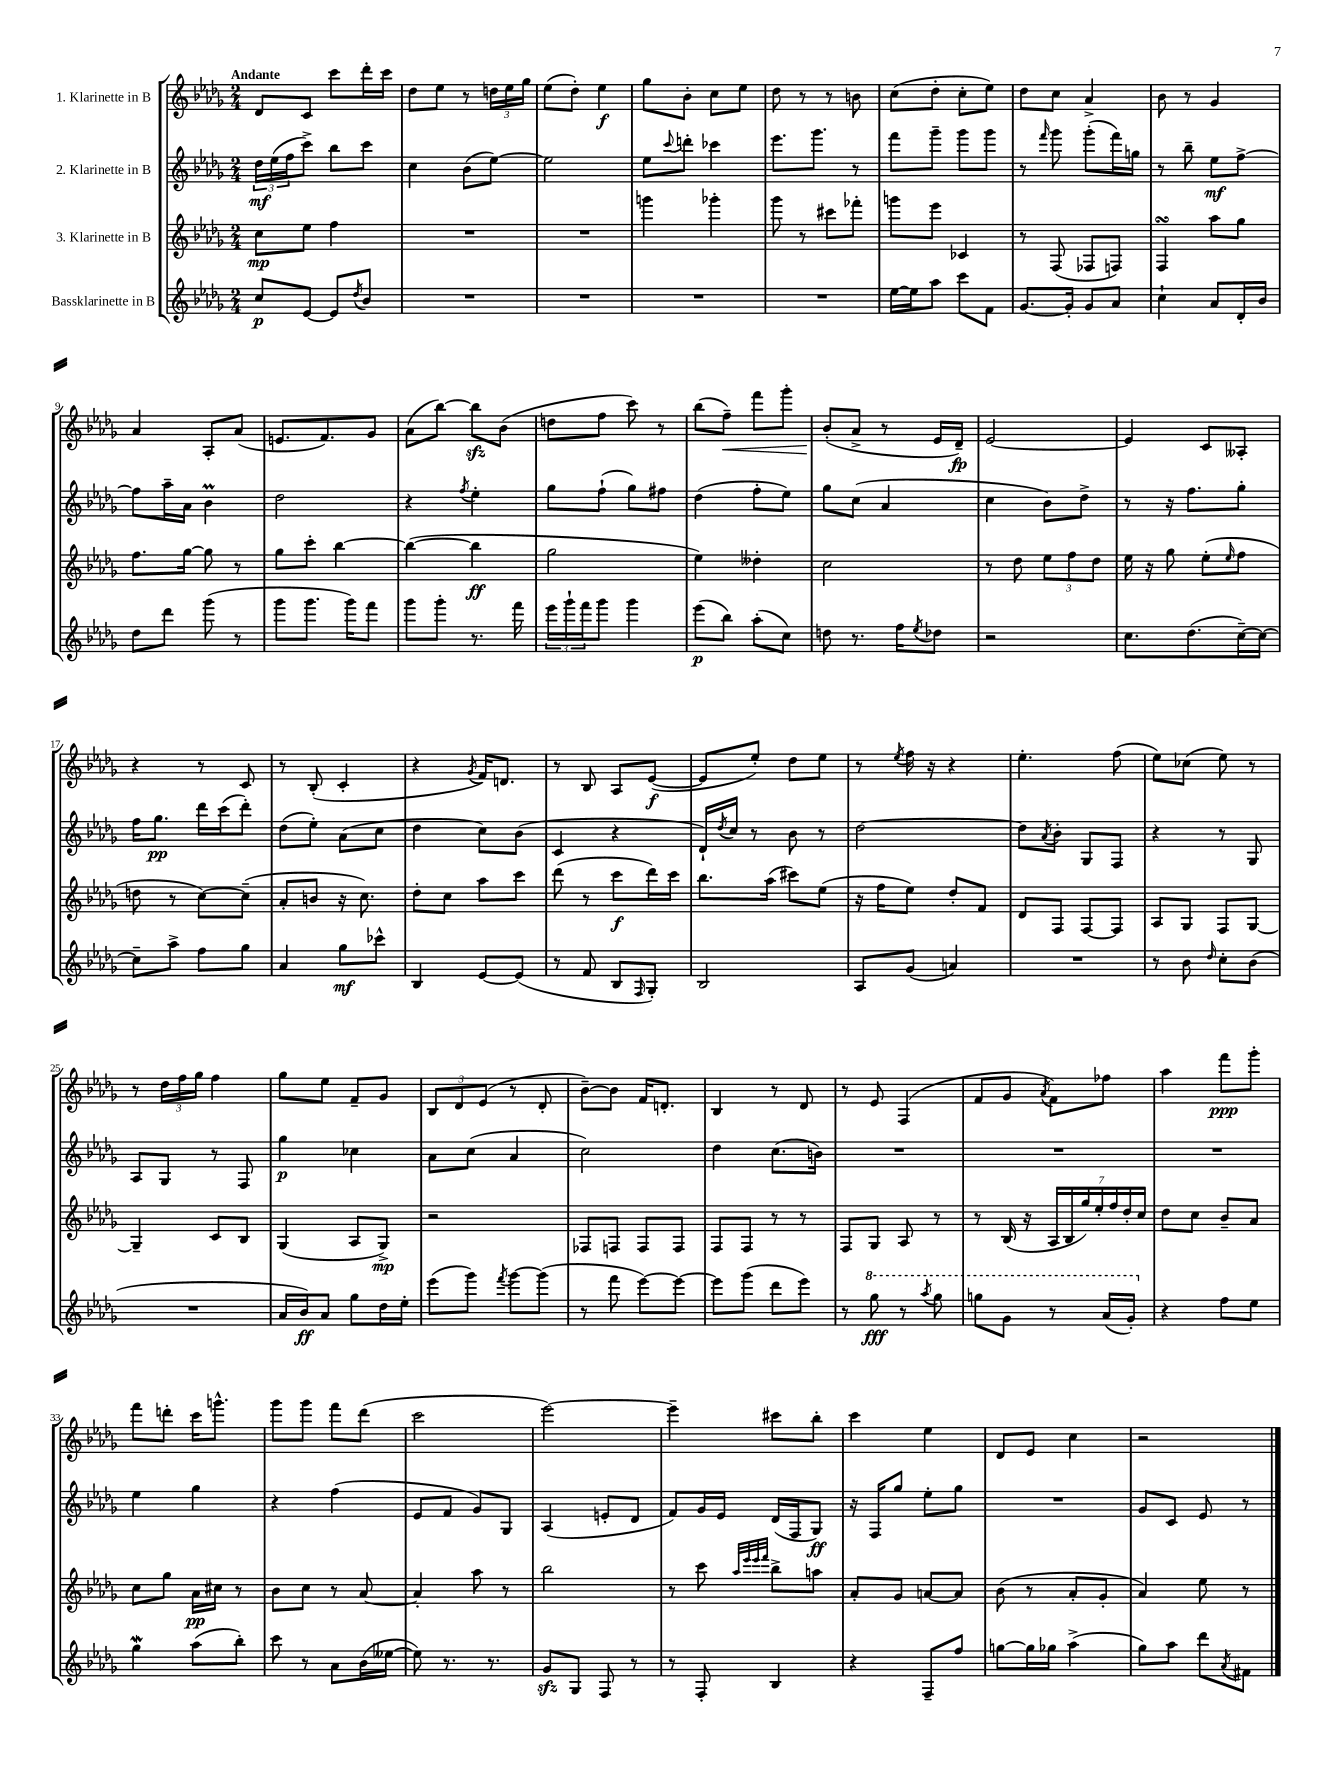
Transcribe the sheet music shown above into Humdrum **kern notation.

**kern	**dynam	**kern	**dynam	**kern	**dynam	**kern	**dynam
*part4	*part4	*part3	*part3	*part2	*part2	*part1	*part1
*staff4	*staff4	*staff3	*staff3	*staff2	*staff2	*staff1	*staff1
*I"Bassklarinette in B	*	*I"3. Klarinette in B	*	*I"2. Klarinette in B	*	*I"1. Klarinette in B	*
*clefG2	*	*clefG2	*	*clefG2	*	*clefG2	*
*k[b-e-a-d-g-]	*	*k[b-e-a-d-g-]	*	*k[b-e-a-d-g-]	*	*k[b-e-a-d-g-]	*
*M2/4	*	*M2/4	*	*M2/4	*	*M2/4	*
=1	=1	=1	=1	=1	=1	=1	=1
!	!	!	!	!	!	!LO:TX:a:B:t=Andante	!
8cc/L	p	8cc\L	mp	24dd-\LL	mf	8d-/L	.
.	.	.	.	(24ee-\	.	.	.
.	.	.	.	24ff\J	.	.	.
[8e-/J	.	8ee-\J	.	8ccc^\J)	.	8c/J	.
8e-/L]	.	4ff\	.	8bb-\L	.	8ccc\L	.
8qdd-/	.	.	.	.	.	.	.
8b-/J	.	.	.	8ccc\J	.	16ddd-'\L	.
.	.	.	.	.	.	16ccc\JJ	.
=2	=2	=2	=2	=2	=2	=2	=2
2r	.	2r	.	4cc\	.	8dd-\L	.
.	.	.	.	.	.	8ee-\J	.
.	.	.	.	(8b-\L	.	8r	.
.	.	.	.	[8ee-\J)	.	24ddn\LL	.
.	.	.	.	.	.	24ee-\	.
.	.	.	.	.	.	24gg-\JJ	.
=3	=3	=3	=3	=3	=3	=3	=3
2r	.	2r	.	2ee-\]	.	(8ee-\L	.
.	.	.	.	.	.	8dd-'\J)	.
.	.	.	.	.	.	4ee-\	f
=4	=4	=4	=4	=4	=4	=4	=4
2r	.	4gggn\	.	8ee-\L	.	8gg-\L	.
.	.	.	.	8qqccc/	.	.	.
.	.	.	.	8dddn'\J	.	8b-'\J	.
.	.	4ggg-X'\	.	4ccc-X\	.	8cc\L	.
.	.	.	.	.	.	8ee-\J	.
=5	=5	=5	=5	=5	=5	=5	=5
2r	.	8ggg-\	.	8.eee-\L	.	8dd-\	.
.	.	8r	.	.	.	8r	.
.	.	.	.	8.ggg-\J	.	.	.
.	.	8ccc#X\L	.	.	.	8r	.
.	.	8fff-X'\J	.	8r	.	8bn\	.
=6	=6	=6	=6	=6	=6	=6	=6
[16ee-\LL	.	8gggn\L	.	8fff\L	.	(8cc\L	.
16ee-\J]	.	.	.	.	.	.	.
8aa-\J	.	8eee-\J	.	8ggg-~\J	.	8dd-'\J	.
8ccc\L	.	4c-X/	.	8ggg-\L	.	8cc'\L	.
8f\J	.	.	.	8ggg-\J	.	8ee-\J)	.
=7	=7	=7	=7	=7	=7	=7	=7
[8.g-/L	.	8r	.	8r	.	8dd-\L	.
.	.	.	.	16qqfff/	.	.	.
.	.	(8F/	.	8ggg-\	.	8cc\J	.
16g-'/Jk]	.	.	.	.	.	.	.
8g-/L	.	8F-X/L	.	(8ggg-'\L	.	4a-^/	.
8a-/J	.	8Fn/J)	.	16fff\L)	.	.	.
.	.	.	.	16ggn\JJ	.	.	.
=8	=8	=8	=8	=8	=8	=8	=8
4cc`\	.	4FsSsS/	.	8r	.	8b-\	.
.	.	.	.	8bb-~\	.	8r	.
8a-/L	.	8aa-\L	.	8ee-\L	mf	4g-/	.
16d-'/L	.	8gg-\J	.	[8ff^\J	.	.	.
16b-/JJ	.	.	.	.	.	.	.
!!LO:LB:g=z
=9	=9	=9	=9	=9	=9	=9	=9
8dd-\L	.	8.ff\L	.	8ff\L]	.	4a-/	.
8ddd-\J	.	.	.	16aa-~\L	.	.	.
.	.	[16gg-\Jk	.	16a-\JJ	.	.	.
(8ggg-\	.	8gg-\]	.	4b-M\	.	8A-'/L	.
8r	.	8r	.	.	.	(8a-/J	.
=10	=10	=10	=10	=10	=10	=10	=10
8ggg-\L	.	8gg-\L	.	2dd-\	.	8.en/L	.
8.ggg-\J	.	8ccc'\J	.	.	.	.	.
.	.	.	.	.	.	8.f/)	.
.	.	[4bb-\	.	.	.	.	.
16ggg-\KL)	.	.	.	.	.	.	.
8fff\J	.	.	.	.	.	8g-/J	.
=11	=11	=11	=11	=11	=11	=11	=11
8ggg-\L	.	(4bb-\_	.	4r	.	(8a-\L	.
8ggg-'\J	.	.	.	.	.	[8bb-\J)	.
.	.	.	.	8qff/	.	.	.
8.r	.	4bb-\]	ff	4ee-'\	.	8bb-zz\L]	.
.	.	.	.	.	.	(8b-\J	.
16fff\	.	.	.	.	.	.	.
=12	=12	=12	=12	=12	=12	=12	=12
24eee-\LL	.	2gg-\	.	8gg-\L	.	8ddn\L	.
24ggg-`\	.	.	.	.	.	.	.
24fff\J	.	.	.	.	.	.	.
8ggg-\J	.	.	.	(8ff`\J	.	8ff\J	.
4ggg-\	.	.	.	8gg-\L)	.	8ccc\)	.
.	.	.	.	8ff#X\J	.	8r	.
=13	=13	=13	=13	=13	=13	=13	=13
(8eee-\L	p	4ee-\)	.	(4dd-\	.	(8bb-\L	.
!	!	!	!	!	!	!	!LO:HP:b
8bb-\J)	.	.	.	.	.	8ff~\J)	<
(8aa-'\L	.	4dd--X'\	.	8ff'\L	.	8fff\L	.
8cc\J)	.	.	.	8ee-\J)	.	8ggg-'\J	.
=14	=14	=14	=14	=14	=14	=14	=14
8ddn\	.	2cc\	.	8gg-\L	.	(8b-'/L	.
8.r	.	.	.	(8cc\J	.	8a-^/J	[
.	.	.	.	4a-/	.	8r	.
16ff\KL	.	.	.	.	.	.	.
8qee-/	.	.	.	.	.	.	.
8dd-X\J	.	.	.	.	.	16e-/LL	.
.	.	.	.	.	.	16d-~/JJ)	fp
=15	=15	=15	=15	=15	=15	=15	=15
2r	.	8r	.	4cc\	.	[2e-/	.
.	.	8dd-\	.	.	.	.	.
.	.	12ee-\L	.	8b-\L)	.	.	.
.	.	12ff\	.	.	.	.	.
.	.	.	.	8dd-^\J	.	.	.
.	.	12dd-\J	.	.	.	.	.
=16	=16	=16	=16	=16	=16	=16	=16
8.cc\L	.	16ee-\	.	8r	.	4e-/]	.
.	.	16r	.	.	.	.	.
.	.	8gg-\	.	16r	.	.	.
(8.dd-\	.	.	.	8.ff\L	.	.	.
.	.	(8ee-'\L	.	.	.	8c/L	.
.	.	16qqee-/	.	.	.	.	.
[16cc~\L)	.	8ff\J	.	8gg-'\J	.	8A--X'/J	.
16cc\JJ_	.	.	.	.	.	.	.
!!LO:LB:g=z
=17	=17	=17	=17	=17	=17	=17	=17
8cc~\L]	.	8ddn\	.	16ff\KL	.	4r	.
.	.	.	.	8.gg-\J	pp	.	.
8aa-^\J	.	8r	.	.	.	.	.
8ff\L	.	[8cc\L)	.	16ddd-\LL	.	8r	.
.	.	.	.	(16ccc\J	.	.	.
8gg-\J	.	(8cc~\J]	.	8ddd-'\J)	.	8c/	.
=18	=18	=18	=18	=18	=18	=18	=18
4a-/	.	8a-'/L	.	(8dd-\L	.	8r	.
.	.	8bn/J	.	8ee-'\J)	.	(8B-'/	.
8gg-\L	mf	16r	.	(8a-\L	.	4c'/	.
.	.	8.cc\)	.	.	.	.	.
8ccc-X^^\J	.	.	.	8cc\J	.	.	.
=19	=19	=19	=19	=19	=19	=19	=19
4B-/	.	8dd-'\L	.	4dd-\	.	4r	.
.	.	8cc\J	.	.	.	.	.
.	.	.	.	.	.	8qg-/	.
[8e-/L	.	8aa-\L	.	8cc\L)	.	16f/KL)	.
.	.	.	.	.	.	8.dn/J	.
(8e-/J]	.	8ccc\J	.	(8b-\J	.	.	.
=20	=20	=20	=20	=20	=20	=20	=20
8r	.	(8ddd-\	.	4c/	.	8r	.
8f/	.	8r	.	.	.	8B-/	.
8B-/L	.	8ccc\L	f	4r	.	8A-/L	.
16qqF/	.	.	.	.	.	.	.
8G-'/J)	.	16ddd-\L)	.	.	.	([8e-/J	f
.	.	16ccc\JJ	.	.	.	.	.
=21	=21	=21	=21	=21	=21	=21	=21
2B-/	.	8.bb-\L	.	16d-`/LL)	.	8e-/L]	.
.	.	.	.	8qdd-/	.	.	.
.	.	.	.	16cc/JJ	.	.	.
.	.	.	.	8r	.	8ee-'/J)	.
.	.	(16aa-\Jk	.	.	.	.	.
.	.	8ccc#X\L)	.	8b-\	.	8dd-\L	.
.	.	(8ee-\J	.	8r	.	8ee-\J	.
=22	=22	=22	=22	=22	=22	=22	=22
8A-/L	.	16r	.	[2dd-\	.	8r	.
.	.	16ff\KL	.	.	.	.	.
.	.	.	.	.	.	8qee-/	.
(8g-/J	.	8ee-\J)	.	.	.	16ff\	.
.	.	.	.	.	.	16r	.
4an/)	.	8dd-'/L	.	.	.	4r	.
.	.	8f/J	.	.	.	.	.
=23	=23	=23	=23	=23	=23	=23	=23
2r	.	8d-/L	.	8dd-\L]	.	4.ee-'\	.
.	.	.	.	8qa-/	.	.	.
.	.	8F/J	.	8b-'\J	.	.	.
.	.	[8F/L	.	8G-/L	.	.	.
.	.	8F/J]	.	8F/J	.	(8ff\	.
=24	=24	=24	=24	=24	=24	=24	=24
8r	.	8A-/L	.	4r	.	8ee-\L)	.
8b-\	.	8G-/J	.	.	.	(8cc-X\J	.
16qqdd-/	.	.	.	.	.	.	.
8cc'\L	.	8F/L	.	8r	.	8ee-\)	.
(8b-\J	.	[8G-/J	.	8G-/	.	8r	.
!!LO:LB:g=z
=25	=25	=25	=25	=25	=25	=25	=25
2r	.	4G-~/]	.	8A-/L	.	8r	.
.	.	.	.	8G-/J	.	24dd-\LL	.
.	.	.	.	.	.	24ff\	.
.	.	.	.	.	.	24gg-\JJ	.
.	.	8c/L	.	8r	.	4ff\	.
.	.	8B-/J	.	8F/	.	.	.
=26	=26	=26	=26	=26	=26	=26	=26
16a-/LL	.	(4G-/	.	4gg-\	p	8gg-\L	.
16b-/J)	ff	.	.	.	.	.	.
8a-/J	.	.	.	.	.	8ee-\J	.
8gg-\L	.	8A-/L	.	4cc-X\	.	8f~/L	.
16dd-\L	.	8G-^/J)	mp	.	.	8g-/J	.
16ee-'\JJ	.	.	.	.	.	.	.
=27	=27	=27	=27	=27	=27	=27	=27
(8eee-\L	.	2r	.	8a-\L	.	12B-/L	.
.	.	.	.	.	.	12d-/	.
8ggg-\J)	.	.	.	(8cc\J	.	.	.
.	.	.	.	.	.	(12e-/J	.
8qfff/	.	.	.	.	.	.	.
[8ggg-\L	.	.	.	4a-/	.	8r	.
(8ggg-\J]	.	.	.	.	.	8d-'/	.
=28	=28	=28	=28	=28	=28	=28	=28
8r	.	8F-X/L	.	2cc\)	.	[8b-~\L)	.
8fff\	.	8Fn/J	.	.	.	8b-\J]	.
[8eee-\L)	.	8F/L	.	.	.	16f/KL	.
.	.	.	.	.	.	8.dn'/J	.
8eee-\J_	.	8F/J	.	.	.	.	.
=29	=29	=29	=29	=29	=29	=29	=29
8eee-\L]	.	8F/L	.	4dd-\	.	4B-/	.
(8ggg-\J	.	8F/J	.	.	.	.	.
8ddd-\L	.	8r	.	(8.cc\L	.	8r	.
8eee-\J)	.	8r	.	.	.	8d-/	.
.	.	.	.	16bn\Jk)	.	.	.
=30	=30	=30	=30	=30	=30	=30	=30
8r	.	8F/L	.	2r	.	8r	.
*8va	*	*	*	*	*	*	*
8ggg-\	fff	8G-/J	.	.	.	8e-/	.
8r	.	8A-/	.	.	.	(4F/	.
8qaaa-/	.	.	.	.	.	.	.
8ggg-\	.	8r	.	.	.	.	.
=31	=31	=31	=31	=31	=31	=31	=31
8gggn\L	.	8r	.	2r	.	8f/L	.
8gg-\J	.	(16B-/	.	.	.	8g-/J	.
.	.	16r	.	.	.	.	.
.	.	.	.	.	.	8qa-/	.
8r	.	28A-/LL	.	.	.	8f\L)	.
.	.	28B-/	.	.	.	.	.
.	.	28gg-/)	.	.	.	.	.
.	.	28ee-'/	.	.	.	.	.
(16aa-/LL	.	.	.	.	.	8ff-X\J	.
.	.	28ff/	.	.	.	.	.
.	.	28dd-'/	.	.	.	.	.
16gg-'/JJ)	.	.	.	.	.	.	.
.	.	28cc/JJ	.	.	.	.	.
=32	=32	=32	=32	=32	=32	=32	=32
*X8va	*	*	*	*	*	*	*
4r	.	8dd-\L	.	2r	.	4aa-\	.
.	.	8cc\J	.	.	.	.	.
8ff\L	.	8b-~/L	.	.	.	8fff\L	ppp
8ee-\J	.	8a-/J	.	.	.	8ggg-'\J	.
!!LO:LB:g=z
=33	=33	=33	=33	=33	=33	=33	=33
4gg-w\	.	8cc\L	.	4ee-\	.	8fff\L	.
.	.	8gg-\J	.	.	.	8dddn'\J	.
(8aa-\L	.	16a-\LL	pp	4gg-\	.	16ccc\KL	.
.	.	16cc#X\JJ	.	.	.	8.gggn^^\J	.
8bb-'\J)	.	8r	.	.	.	.	.
=34	=34	=34	=34	=34	=34	=34	=34
8ccc\	.	8b-\L	.	4r	.	8ggg-\L	.
8r	.	8cc\J	.	.	.	8ggg-\J	.
8a-\L	.	8r	.	(4ff\	.	8fff\L	.
(16b-\L	.	[8a-/	.	.	.	(8ddd-\J	.
[16ee--X\JJ	.	.	.	.	.	.	.
=35	=35	=35	=35	=35	=35	=35	=35
8ee--\])	.	4a-'/]	.	8e-/L	.	2ccc\	.
8.r	.	.	.	8f/J	.	.	.
.	.	8aa-\	.	8g-/L)	.	.	.
8.r	.	.	.	.	.	.	.
.	.	8r	.	8G-/J	.	.	.
=36	=36	=36	=36	=36	=36	=36	=36
8g-zz/L	.	2bb-\	.	(4A-/	.	[2eee-\)	.
8G-/J	.	.	.	.	.	.	.
8F/	.	.	.	8en'/L	.	.	.
8r	.	.	.	8d-/J	.	.	.
=37	=37	=37	=37	=37	=37	=37	=37
8r	.	8r	.	8f/L)	.	4eee-~\]	.
8F'/	.	8ccc\	.	16g-/L	.	.	.
.	.	.	.	16e-/JJ	.	.	.
.	.	32qqaa-/LLL	.	.	.	.	.
.	.	32qqeee-/	.	.	.	.	.
.	.	32qqeee-/	.	.	.	.	.
.	.	32qqfff/JJJ	.	.	.	.	.
4B-/	.	8bb-^\L	.	(16d-/LL	.	8ccc#X\L	.
.	.	.	.	16F/J	.	.	.
.	.	8aan\J	.	8G-/J)	ff	8bb-'\J	.
=38	=38	=38	=38	=38	=38	=38	=38
4r	.	8a-'/L	.	16r	.	4ccc\	.
.	.	.	.	16F/KL	.	.	.
.	.	8g-/J	.	8gg-/J	.	.	.
8F~/L	.	[8an/L	.	8ee-'\L	.	4ee-\	.
8ff/J	.	8a/J]	.	8gg-\J	.	.	.
=39	=39	=39	=39	=39	=39	=39	=39
[8ggn\L	.	(8b-\	.	2r	.	8d-/L	.
16gg\L]	.	8r	.	.	.	8e-/J	.
16gg-X\JJ	.	.	.	.	.	.	.
(4aa-^\	.	8a-'/L	.	.	.	4cc\	.
.	.	8g-'/J	.	.	.	.	.
=40	=40	=40	=40	=40	=40	=40	=40
8gg-\L)	.	4a-/)	.	8g-/L	.	2r	.
8aa-\J	.	.	.	8c/J	.	.	.
8ddd-\L	.	8ee-\	.	8e-/	.	.	.
8qa-/	.	.	.	.	.	.	.
8f#X\J	.	8r	.	8r	.	.	.
==	==	==	==	==	==	==	==
*-	*-	*-	*-	*-	*-	*-	*-
